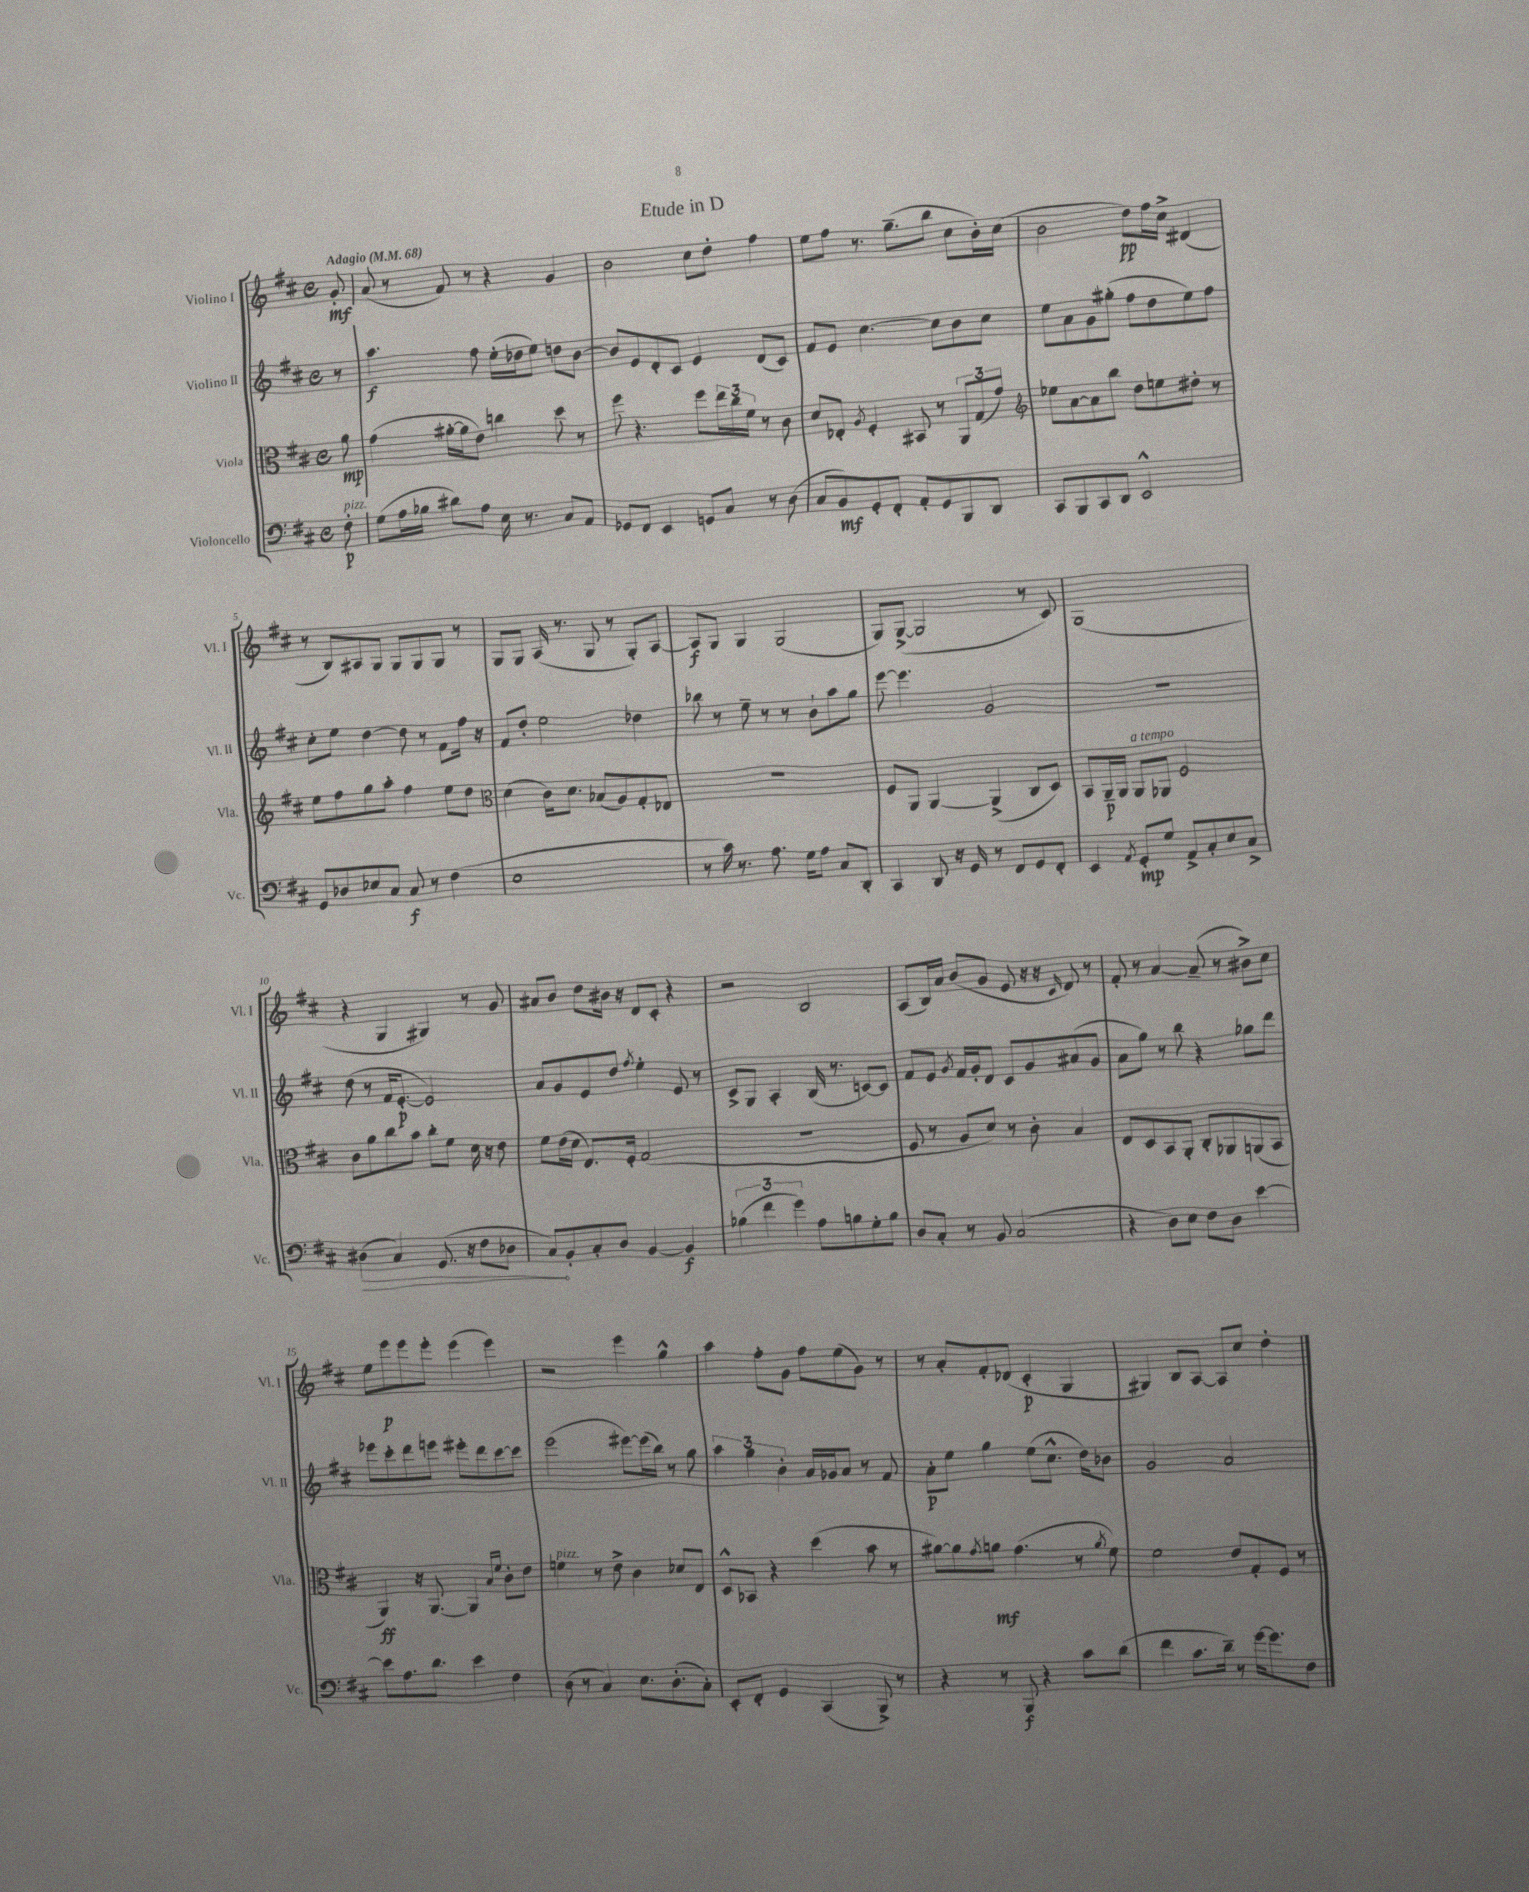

**kern	**kern	**kern	**kern
*staff4	*staff3	*staff2	*staff1
*clefF4	*clefC3	*clefG2	*clefG2
*k[f#c#]	*k[f#c#]	*k[f#c#]	*k[f#c#]
*M4/4	*M4/4	*M4/4	*M4/4
*met(c)	*met(c)	*met(c)	*met(c)
*MM68	*MM68	*MM68	*MM68
8F#'\	8a\	8r	8g'/
=	=	=	=
(8G\L	(4g\	4.aa\	(8a/
16A\L	.	.	8r
16B-\JJ	.	.	.
8d#\L)	[16a#'\LL	.	8f#/)
.	16a#\]J	.	.
8A\J	8e\J)	8ff#\	8r
16E\	4cc\	(16ee'\LL	4r
8.r	.	16dd-\J	.
.	.	8ee\J)	.
8C#/L	8dd\	8dd\L	4g/
8AA/J	8r	[8b\J	.
=	=	=	=
8GG-/L	8ff#\	8b/]L	2b\
8FF#/J	4.r	8e/	.
4EE/	.	8d'/	.
.	.	8c#/J	.
8GG/L	8ff#\L	4e/	8cc#\L
8C#/J	24ee\L	.	8dd'\J
.	24cc#\	.	.
.	24f#\JJ	.	.
8r	8r	(8d/L	4ff#\
(8D\	8c#\	8c#/J)	.
=	=	=	=
8C#/L	8d/L	8f#/L	8ee\L
8BB/)	8E-'/J	8e/J	8ff#\J
.	8qA/	.	.
8GG'/	4F#'/	[4.cc#\	8.r
8FF#'/J	.	.	.
.	.	.	(8.gg~\L
8AA'/L	8BB#/	.	.
8GG/	8r	8cc#\]L	8bb\J
8BBB/	12AA/L	8b\	8cc#\L
.	(12G/	.	.
8DD/J	.	8cc#\J	16b'\L)
.	12g/J)	.	.
.	.	.	(16cc#\JJ
=	=	=	=
*	*clefG2	*	*
8CC#/L	8ee-\L	8ee\L	2b\
8BBB/	[8a\	8a\	.
8CC#/	8a\]	8g\	.
8DD/J	8bb\J	(8gg#'\J	.
2EE^^/	8dd\L	8ff#\L	8dd\L)
.	8ee\	8dd\	16ff#\L
.	.	.	16cc#^\JJ
.	8dd#'\J	8ee\)	(4d#/
.	8r	8ff#\J	.
=	=	=	=
8GG/L	8ee\L	8cc#'\L	8r
8D-/	8ff#\	8ee\J	8B/L)
8E-/	8gg\	[4dd\	8A#/
8C#/J	8aa'\J	.	8G/J
8C#/	4ff#\	8dd\]	8G/L
8r	.	8r	8G/
(4F#\	8ee\L	8f#\L	8G/J
.	8dd\J	16ff#\Jk	8r
.	.	16r	.
=	=	=	=
*	*clefC3	*	*
1E	(4d\	8f#/L	8G/L
.	.	8dd'/J	8G/J
.	16c#\LK)	2ee\	(16A/
.	8.d\J	.	8.r
.	(8B-/L	.	8G/
.	8A/)	.	8r
.	8G'/	4dd-\	8G'/L)
.	8E-/J	.	[8A/J
=	=	=	=
8r	1r	8bb-\	8A/]L
16c#\)	.	8r	8G/J
8.r	.	.	.
.	.	8ee~\	4G/
8.A\	.	8r	.
.	.	8r	(2G/
16G\LK	.	.	.
8A\J	.	8b`\L	.
8C#/L	.	8aa\	.
8DD'/J	.	8gg\J	.
=	=	=	=
4CC#/	8F#/L	[8eee\	8G/L)
.	8AA/J	4.eee\]	([8G^/J
8DD/	[4AA/	.	2G/]
16r	.	.	.
16GG/	.	.	.
8r	(4AA^/]	2g/	.
8FF#/L	.	.	.
8GG/	8C#/L	.	8r
8FF#'/J	8D/J)	.	8c#/)
=	=	=	=
4EE/	8BB/L	1r	(1G
.	16AA~/L	.	.
.	16AA/JJ	.	.
8qAA/	.	.	.
8GG'/L	8AA/L	.	.
8G/J	8AA-/J	.	.
8AA^/L	2F#/	.	.
8C#'/	.	.	.
8E/	.	.	.
8C#^/J	.	.	.
=	=	=	=
(4D#\	8c#\L	(8dd\	4r
.	8a\	8r	.
4C#/)	8cc#\	16f#/LK	4G/
.	.	[8.e'/J	.
.	8b\J	.	.
(8.GG/	8cc#'\L	2e/])	4G#/)
.	8f#\J	.	.
16r	.	.	.
8F#\L	16d\	.	8r
.	16r	.	.
8D-\J	8e\	.	8g/
=	=	=	=
8C#/L)	8f#\L	8a/L	8a#/L
8BB'/	(16e\L	8g/	8b/J
.	16d\JJ	.	.
8C#'/	8.E/L)	8e/	8dd\L
8D/J	.	8dd/J	16b#\Jk
.	16F#'/Jk	.	16r
.	.	8qff#/	.
[4BB/	(2G/	4ee'\	8d/L
.	.	.	8c#'/J
4BB/]	.	8e/	4r
.	.	8r	.
=	=	=	=
(6B-\	1r	8c#^/L	2r
.	.	8G/J	.
6f#\	.	.	.
.	.	4A'/	.
6g\)	.	.	.
8A\L	.	(16B/	2B/
.	.	8.r	.
8B\	.	.	.
8G'\	.	[8c/L)	.
8B\J	.	8c/]J	.
=	=	=	=
8D/L	8F#/	8f#/L	(8A/L
8C#'/J	8r	8e/J	16B/L)
.	.	.	16a/JJ
.	.	8qg/	.
8r	8A/L	16f#/LL	(8b/L
.	.	16g'/J	.
8BB/	8d/J)	8d/J	8g/J
(2C#/	8r	8c#/L	8e/
.	8c#'\	8g/	16r
.	.	.	16r
.	.	.	16qqc#/
.	4B/	(8a#/	8d/)
.	.	8g/J	8r
=	=	=	=
4r	8E/L	8a\L	8f#'/
.	8D/	8gg\J)	8r
8D\L)	8BB/	8r	[4a/
8E\J	8AA'/J	8bb\	.
8F#\L	8C#'/L	4r	(8a~/]
8D\J	8AA-/	.	8r
[4e\	(8AA/	8gg-\L	8b#^\L)
.	8BB/J	8ddd\J	8cc#\J
=	=	=	=
8e\]L	4AA/)	8eee-\L	8ee\L
8.A\	.	8ccc#'\	8eee\
.	16r	8ddd\	8eee\
8.d\J	[8.AA/	.	.
.	.	8eee\J	8eee'\J
4e\	4AA/]	8eee#'\L	(4eee\
.	.	8ddd\	.
.	16qqB/LL	.	.
.	16qqf#/JJ	.	.
4F#\	8c#'\L	[8ccc#\	4eee\)
.	8e\J	8ccc#\]J	.
=	=	=	=
(8D\	4f\	(2eee\	2r
8r	.	.	.
4C#/)	8r	.	.
.	8e^\	.	.
8.E\L	4c#\	[8eee#\L)	4eee\
.	.	(16eee#\]L	.
(8.D'\	.	16bb\JJ)	.
.	8d-/L	8r	4gg^^\
8C#'\J)	8E/J	8gg\	.
=	=	=	=
8EE'/L	8D^^/L	6aa\	4aa\
8FF#'/J	8BB-/J	.	.
.	.	6gg\	.
4GG/	4r	.	8ff#'\L
.	.	6b'\	.
.	.	.	8g\J
(4CC#/	(4dd\	16a/LL	8ff#\L
.	.	16g-/J	.
.	.	8a/J	(8ee\
8BBB^/)	8b\	8r	8g\J)
8r	8r	8f#/	8r
=	=	=	=
4r	[8a#\L)	8a'\L	8r
.	8a#\]	8ee\J	8a'/L
.	8qg/	.	.
8r	8a\J	4gg\	8f#'/
8BBB/	(4.g\	.	(8d-/J
4r	.	(8ee\L	4c#'/
.	.	8.cc#^^\J	.
8c#\L	8r	.	4G/
.	.	16dd\LK)	.
.	8qa/	.	.
(8d\J	8f#\)	8b-\J	.
=	=	=	=
4f#\	2f#\	2g/	4G#/)
8.c#\L	.	.	8B/L
.	.	.	[8A/J
16d~\Jk)	.	.	.
8r	8e/L	2a/	8A/]L
[16g\LK	8G'/	.	8cc#/J
8.g\]	.	.	.
.	8F#/J	.	4dd'\
8F#\J	8r	.	.
==	==	==	==
*-	*-	*-	*-
